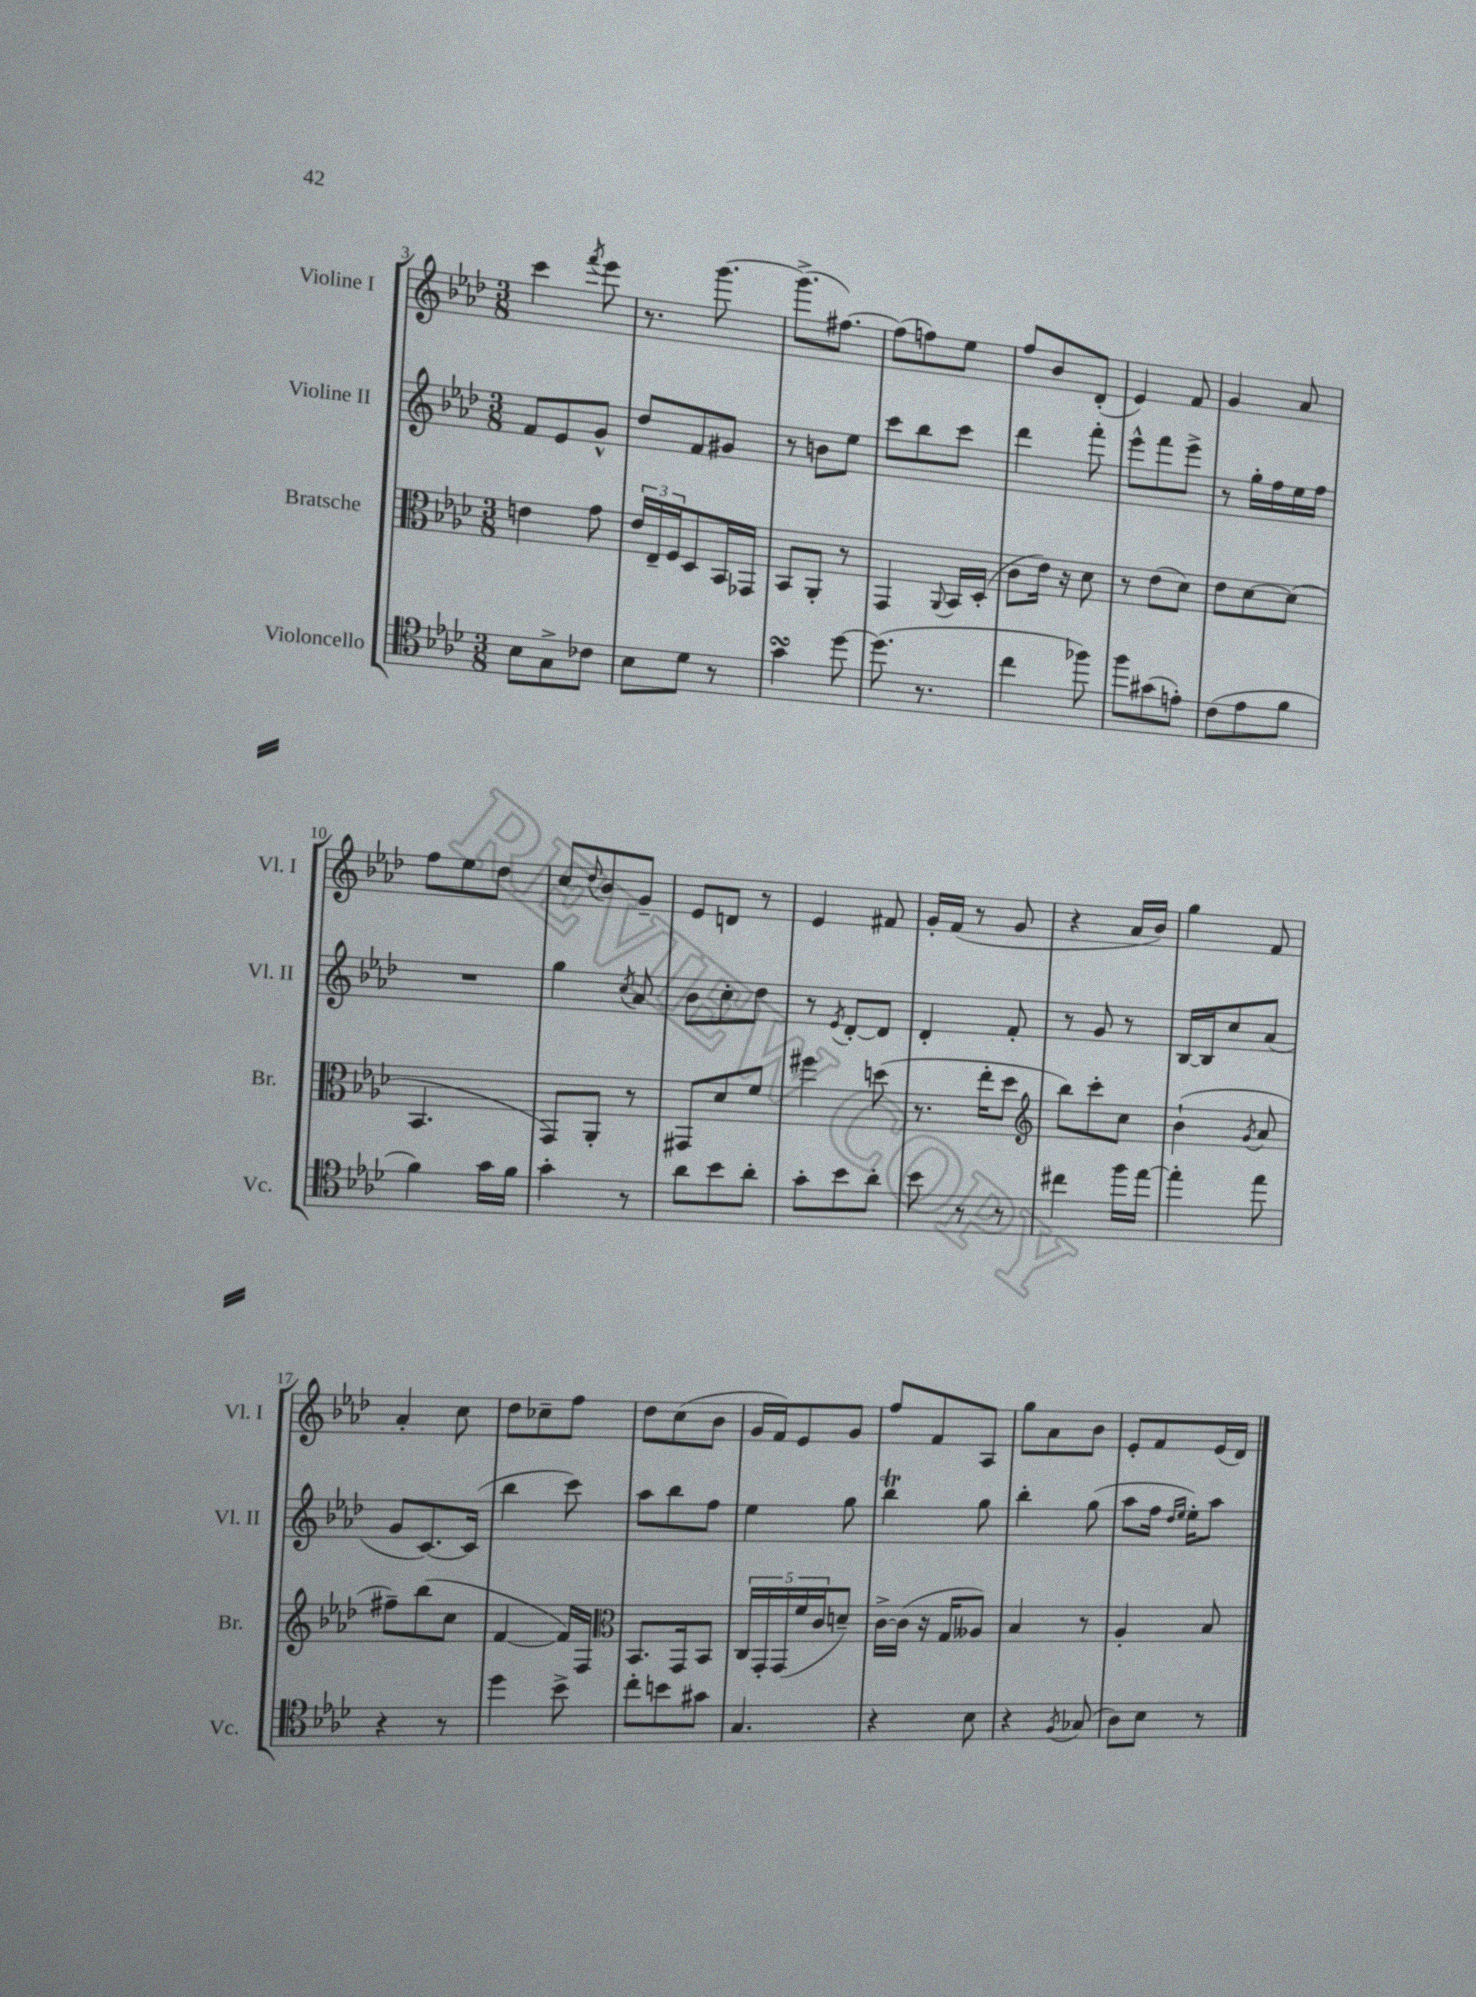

**kern	**kern	**kern	**kern
*part4	*part3	*part2	*part1
*staff4	*staff3	*staff2	*staff1
*I"Violoncello	*I"Bratsche	*I"Violine II	*I"Violine I
*I'Vc.	*I'Br.	*I'Vl. II	*I'Vl. I
*clefC4	*clefC3	*clefG2	*clefG2
*k[b-e-a-d-]	*k[b-e-a-d-]	*k[b-e-a-d-]	*k[b-e-a-d-]
*M3/8	*M3/8	*M3/8	*M3/8
=3	=3	=3	=3
8B-\L	4en\	8f/L	4ccc\
8G^\	.	8e-/	.
.	.	.	8qfff/
8c-X\J	8g\	8g^^/J	8eee-\
=4	=4	=4	=4
8B-\L	24e-/LL	8dd-/L	8.r
.	24E-~/	.	.
.	24F/J	.	.
8d-\J	8D-/	8f/	.
.	.	.	[8.ggg\
8r	16BB-/L	8g#X/J	.
.	16GG-X/JJ	.	.
=5	=5	=5	=5
4gsSsS\	8BB-/L	8r	(8.ggg^\L]
.	8AA-'/J	8bn\L	.
.	.	.	[8.ff#X\J)
[8dd-\	8r	8ee-\J	.
=6	=6	=6	=6
(8.dd-\]	4GG/	8ccc\L	(8ff#\L]
.	.	8bb-\	8ffn\)
8.r	.	.	.
.	8qqAA-/	.	.
.	16BB-/LL	8ccc\J	8ee-\J
.	(16D-'/JJ	.	.
=7	=7	=7	=7
4cc\	8c\L	4ddd-\	8ff/L
.	16e-\Jk)	.	8b-/
.	16r	.	.
8ff-X\)	8d-\	8fff'\	(8d-'/J
=8	=8	=8	=8
8ff\L	8r	8eee-^^\L	4e-/)
(8g#X\	(8e-\L	8fff\	.
8en'\J)	8d-\J)	8eee-^\J	8f/
=9	=9	=9	=9
(8c\L	8e-\L	8r	4g/
8e-\	[8d-\	16gg'\LL	.
.	.	16ff\	.
8f\J	(8d-\J]	16ee-\	8a-/
.	.	16ff\JJ	.
!!LO:LB:g=z
=10	=10	=10	=10
4f\)	4.BB-/	4.r	8ff\L
.	.	.	8ee-\
16g\LL	.	.	8dd-\J
16f\JJ	.	.	.
=11	=11	=11	=11
4g'\	8GG/L)	4gg\	8cc/L
.	.	.	8qqdd-/
.	8AA-'/J	.	8b-/
.	.	8qcc/	.
8r	8r	8a-/	8g~/J
=12	=12	=12	=12
8a-\L	8GG#X/L	8b-\L	8e-/L
8b-\	8d-/	8cc'\	8dn/J
8a-'\J	8f/J	8dd-\J	8r
=13	=13	=13	=13
8g'\L	4ff#X\	8r	4e-/
.	.	8qe-/	.
8b-\	.	[8d-'/L	.
8a-'\J	(8ddn\	8d-/J]	8f#X/
=14	=14	=14	=14
8b-\	8.r	4d-'/	16g'/LL
.	.	.	(16f/JJ
8r	.	.	8r
.	16ee-'\KL	.	.
8r	8dd-\J	8f'/	8g/
=15	=15	=15	=15
*	*clefG2	*	*
4cc#X\	8bb-\L)	8r	4r
.	8ccc'\	8g/	.
16ff\LL	8cc\J	8r	16a-/LL
[16ee-\JJ	.	.	16b-/JJ)
=16	=16	=16	=16
4ee-'\]	(4b-`\	[16B-/LL	4gg\
.	.	16B-/J]	.
.	.	8cc/	.
.	8qg/	.	.
8ee-\	8a-/	(8a-/J	8f/
!!LO:LB:g=z
=17	=17	=17	=17
4r	8ff#X~\L)	8g/L	4a-'/
.	(8bb-\	[8.c/)	.
8r	8cc\J	.	8cc\
.	.	(16c/Jk]	.
=18	=18	=18	=18
4dd-\	[4f/	4bb-\	8dd-\L
.	.	.	8cc-X~\
8b-^\	16f/LL])	8ccc\)	8ff\J
.	16F/JJ	.	.
=19	=19	=19	=19
*	*clefC3	*	*
8cc'\L	8.BB-/L	8aa-\L	8dd-\L
8bn\	.	8bb-\	(8cc\
.	16GG/k	.	.
8g#X\J	8BB-/J	8ff\J	8b-\J
=20	=20	=20	=20
4.G/	20C/LL	4ee-\	16g/LL
.	20GG'/	.	.
.	.	.	16f/J)
.	(20GG/	.	.
.	.	.	8e-/
.	20f/	.	.
.	20c/J	.	.
.	8dn~/J)	8gg\	8g/J
=21	=21	=21	=21
4r	[16c^\LL	4bb-T\	8ff/L
.	(16c\JJ]	.	.
.	16r	.	8f/
.	16G/KL	.	.
8B-\	8A--X/J)	8gg\	8A-/J
=22	=22	=22	=22
4r	4B-/	4bb-'\	8gg\L
.	.	.	8a-\
8qF/	.	.	.
(8G-X/	8r	(8gg\	8b-\J
=23	=23	=23	=23
8A-\L)	4A-'/	8aa-\L	8e-'/L
8B-\J	.	16ff\Jk	8f/
.	.	16qqdd-/LL	.
.	.	16qqee-/JJ	.
.	.	16ee-'\KL)	.
8r	8B-/	8aa-\J	(16e-/L
.	.	.	16d-/JJ)
==	==	==	==
*-	*-	*-	*-
